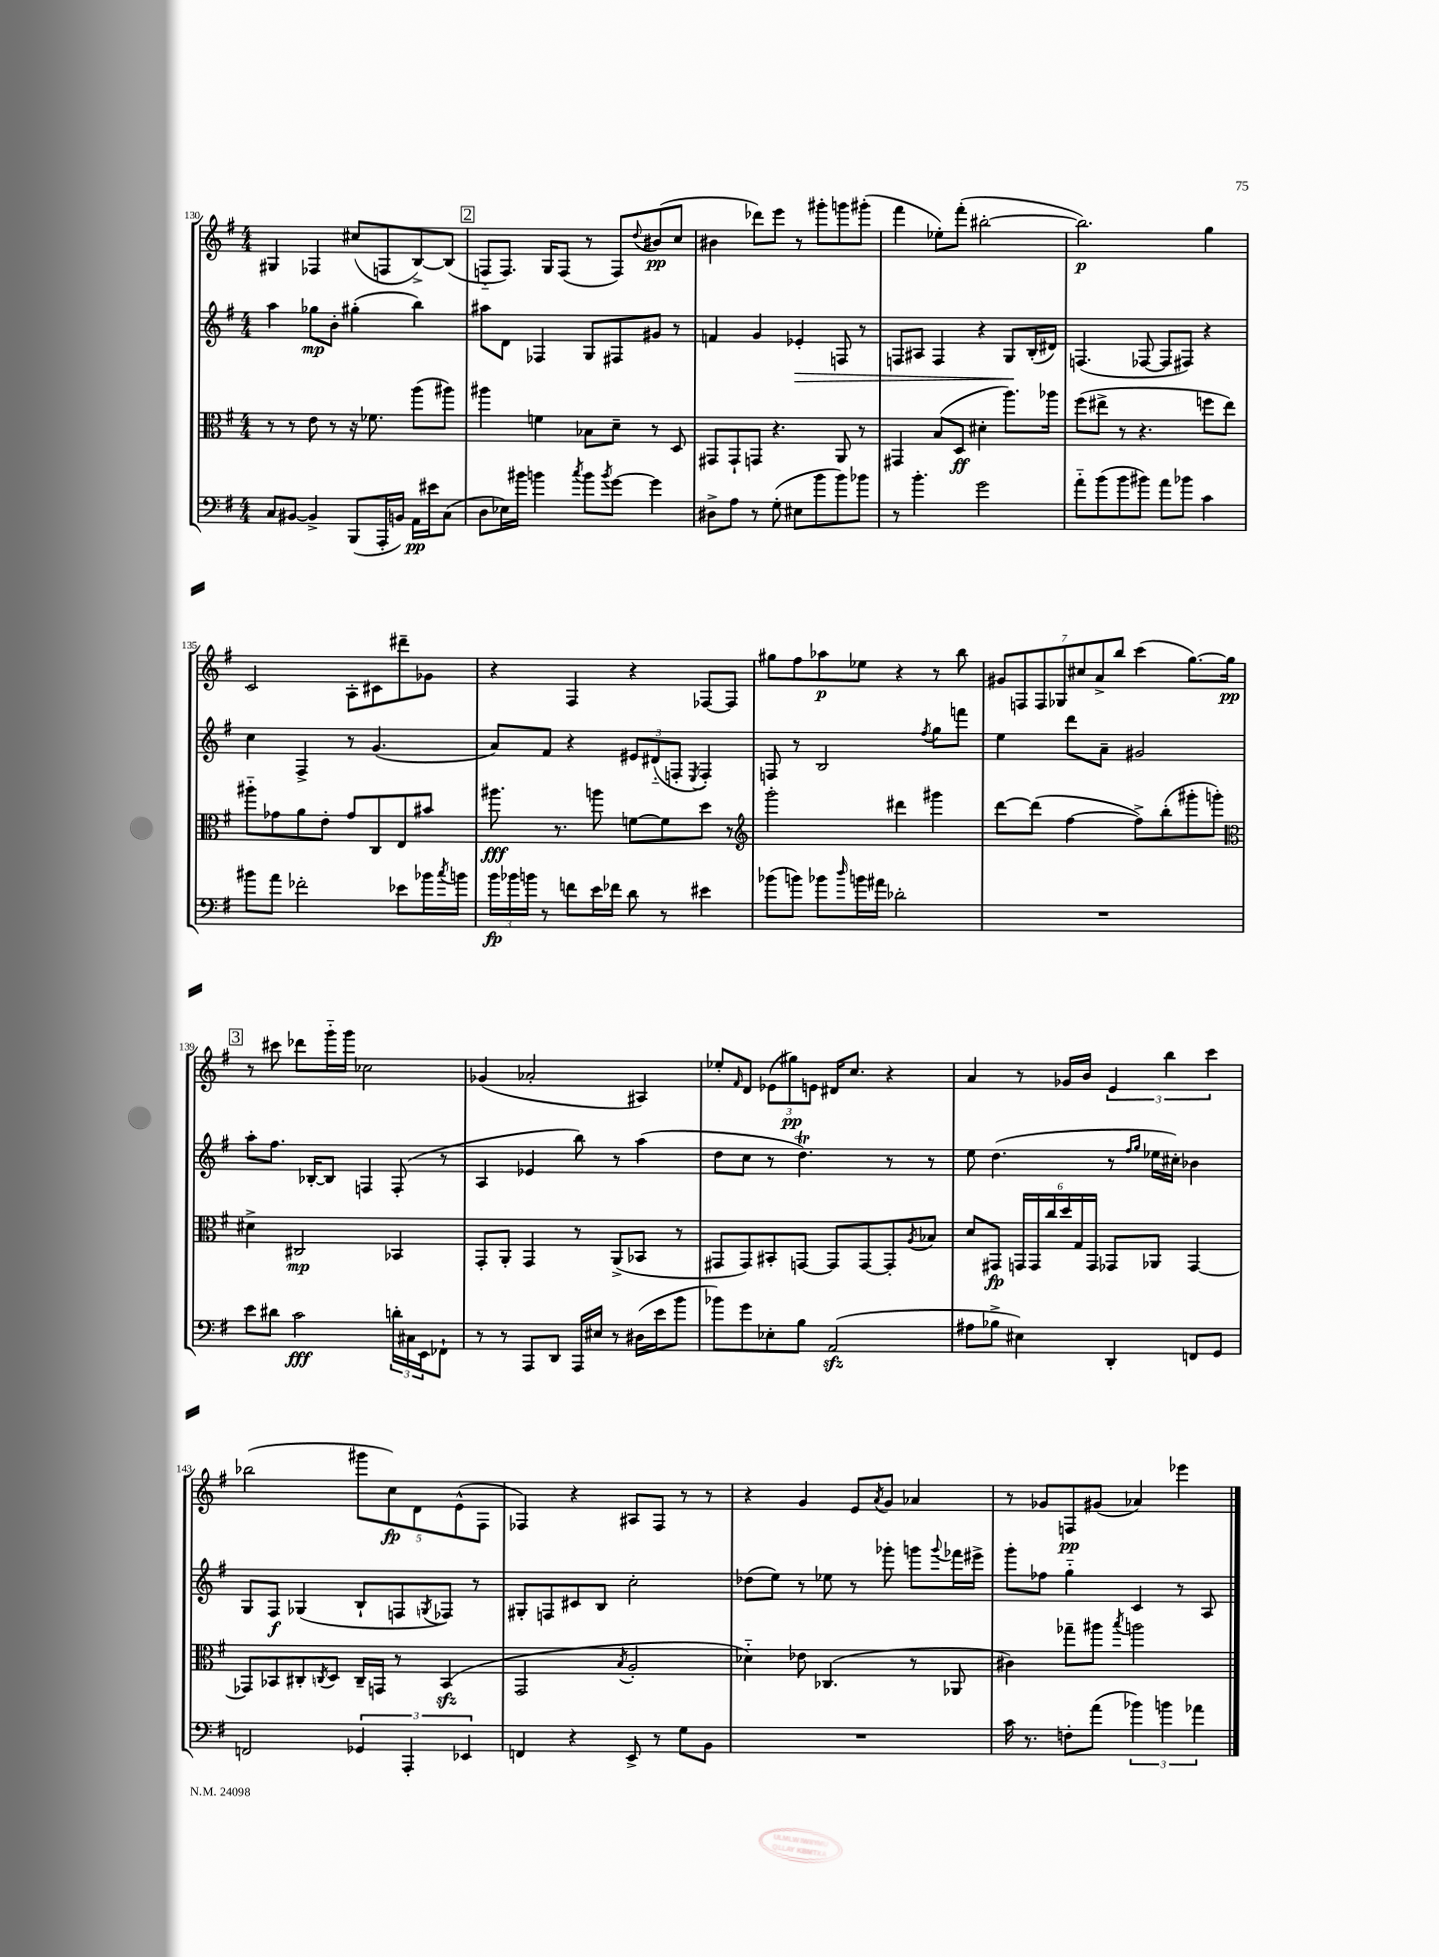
<<
\new StaffGroup <<
\new Staff = "s0" {
    \clef treble \key g \major \numericTimeSignature \time 4/4
    gis4 fes4 cis''8( f8 b8~->) b8( |
    \mark \markup { \box "2" } f8-_ f8.) g16 f8( r8 f8) \appoggiatura { d''8 } bis'8\pp( c''8 |
    bis'4 des'''8) e'''8 r8 gis'''8-. g'''8 gis'''8-.( |
    fis'''4 ees''8-.) fis'''8-.( bis''2~-. |
    bis''2.\p) g''4 |
    c'2 a8-. cis'8 dis'''8-- ges'8 |
    r4 fis4 r4 fes8~ fes8 |
    gis''8 fis''8 aes''8\p ees''8 r4 r8 b''8 |
    \tuplet 7/4 { gis'8 f8 f8 ges8 cis''8 a'8-> b''8 } c'''4( g''8.~) g''16\pp |
    \mark \markup { \box "3" } r8 cis'''8 des'''8 g'''16-_ g'''16 ces''2 |
    ges'4( aes'2-. ais4) |
    ees''8-. \grace { fis'16 } d'8 \tuplet 3/2 { ees'8( gis''8\pp) e'8 } dis'16 c''8. r4 |
    a'4 r8 ges'16 b'16 \tuplet 3/2 { e'4 b''4 c'''4 } |
    bes''2( \tuplet 5/4 { gis'''8 c''8\fp) d'8 e'8-^( fis8 } |
    fes4) r4 ais8 fes8 r8 r8 |
    r4 g'4 e'8 \acciaccatura { a'8 } g'8 aes'4 |
    r8 ges'8 f8\pp gis'8( aes'4) ees'''4 \bar "|." |
}
\new Staff = "s1" {
    \clef treble \key g \major \numericTimeSignature \time 4/4
    a''4 ges''8\mp b'8-. gis''4-.( b''4) |
    \mark \markup { \box "2" } ais''8 d'8 fes4 g8 fis8 gis'8 r8 |
    f'4 g'4 ees'4-.\> f8 r8 |
    f8 ais8 f4 r4 g8\! b16-.( dis'16) |
    f4.( fes8~ fes8 fis8) r4 |
    c''4 fis4-> r8 g'4.( |
    a'8) fis'8 r4 \tuplet 3/2 { eis'8 dis'8-_( f8-. } \acciaccatura { e8 } f4-.) |
    f8 r8 b2 \acciaccatura { fis''8 } g''8 f'''8 |
    e''4 d'''8 a'8-- gis'2 |
    \mark \markup { \box "3" } a''8-. fis''8. bes16~-. bes8 f4 f8-.( r8 |
    a4 ees'4 b''8) r8 a''4( |
    d''8 c''8 r8 d''4.\trill) r8 r8 |
    e''8 d''4.( r8 \grace { fis''16 g''16 } ees''16 cis''16-.) bes'4 |
    g8 fis8\f ges4( b8-! f8 \acciaccatura { g8 } fes8) r8 |
    gis8-. f8 cis'8 b8 c''2-. |
    des''8( e''8) r8 ees''8 r8 ges'''8-. g'''8 \appoggiatura { g'''8 } fes'''16 eis'''16-> |
    g'''8-. fes''8 g''4-_ c'4 r8 a8 \bar "|." |
}
\new Staff = "s2" {
    \clef alto \key g \major \numericTimeSignature \time 4/4
    r8 r8 e'8 r8 r16 fes'8. a''8( ais''8) |
    \mark \markup { \box "2" } ais''4 f'4 bes8 d'8-- r8 d8 |
    gis,8 gis,8-! g,8 r4. a,8 r8 |
    gis,4 b8( d8\ff dis'4-. a''8.) aes''16 |
    fis''8( eis''8-> r8 r4. f''8 eis''8) |
    ais''8-_ ges'8 a'8 e'8-. ges'8 c8 e8 bis'8 |
    ais''8.\fff r8. a''8 f'8~ f'8 d''8 r8 |
    \clef treble g'''2-. dis'''4 gis'''4 |
    d'''8~ d'''8( fis''4~ fis''8->) b''8-.( gis'''8-. g'''8-.) |
    \mark \markup { \box "3" } \clef alto dis'4-> cis2\mp bes,4 |
    g,8-. a,8-. g,4 r8 a,8->( bes,8 r8 |
    gis,8 gis,8) bis,8-. g,8~ g,8 g,8~ g,8-. \acciaccatura { a8 } bes8 |
    d'8 gis,8\fp \tuplet 6/4 { g,16 g,16 c''16 d''16 g16 g,16 } ges,8 aes,8 ges,4~ |
    ges,8 bes,8 cis8-. \acciaccatura { c8 } d8 c16-- g,16 r8 bes,4\sfz( |
    g,2 \acciaccatura { b8 } a2-. |
    des'4-_) ees'8 ces4.( r8 aes,8 |
    cis'4) ges''8-- ais''8 \acciaccatura { b''8 } a''2 \bar "|." |
}
\new Staff = "s3" {
    \clef bass \key g \major \numericTimeSignature \time 4/4
    c8 bis,8~ bis,4-> b,,8( a,,16-. b,16) a,16\pp eis'16 c8( |
    \mark \markup { \box "2" } d8 ees16) bis'16 b'4 \acciaccatura { c''8 } b'8 \acciaccatura { b'8 } g'8~ g'4 |
    dis8-> a8 r8 g8-.( eis8 b'8 b'8) bes'8 |
    r8 b'4.-. g'2 |
    a'8-_ b'8( b'8 bis'8) a'8 bes'8 c'4 |
    bis'8 a'8 fes'2-. ees'8 bes'16 \acciaccatura { c''8 } b'16 |
    \tuplet 3/2 { b'16\fp bes'16 b'16 } r8 f'8 e'16 fes'16 d'8 r8 eis'4 |
    bes'8( b'8) bes'8 \grace { d''16 } b'16 ais'16 des'2-. |
    R1 |
    \mark \markup { \box "3" } e'8 dis'8 c'2\fff \tuplet 3/2 { d'16-. cis16 e,16 } fes,8-! |
    r8 r8 a,,8 d,8 a,,16 eis16 r8 dis16( e'16 b'8 |
    bes'8) g'8 ees8-. b8 a,2\sfz( |
    ais8 bes8-> eis4) d,4-. f,8 g,8 |
    f,2 \tuplet 3/2 { ges,4 a,,4-. ees,4 } |
    f,4 r4 e,8-> r8 g8 b,8 |
    R1 |
    c'16 r8. f8-. a'8( \tuplet 3/2 { bes'4) b'4 aes'4 } \bar "|." |
}
>>
>>
\layout { \context { \Score currentBarNumber = #130 } }
